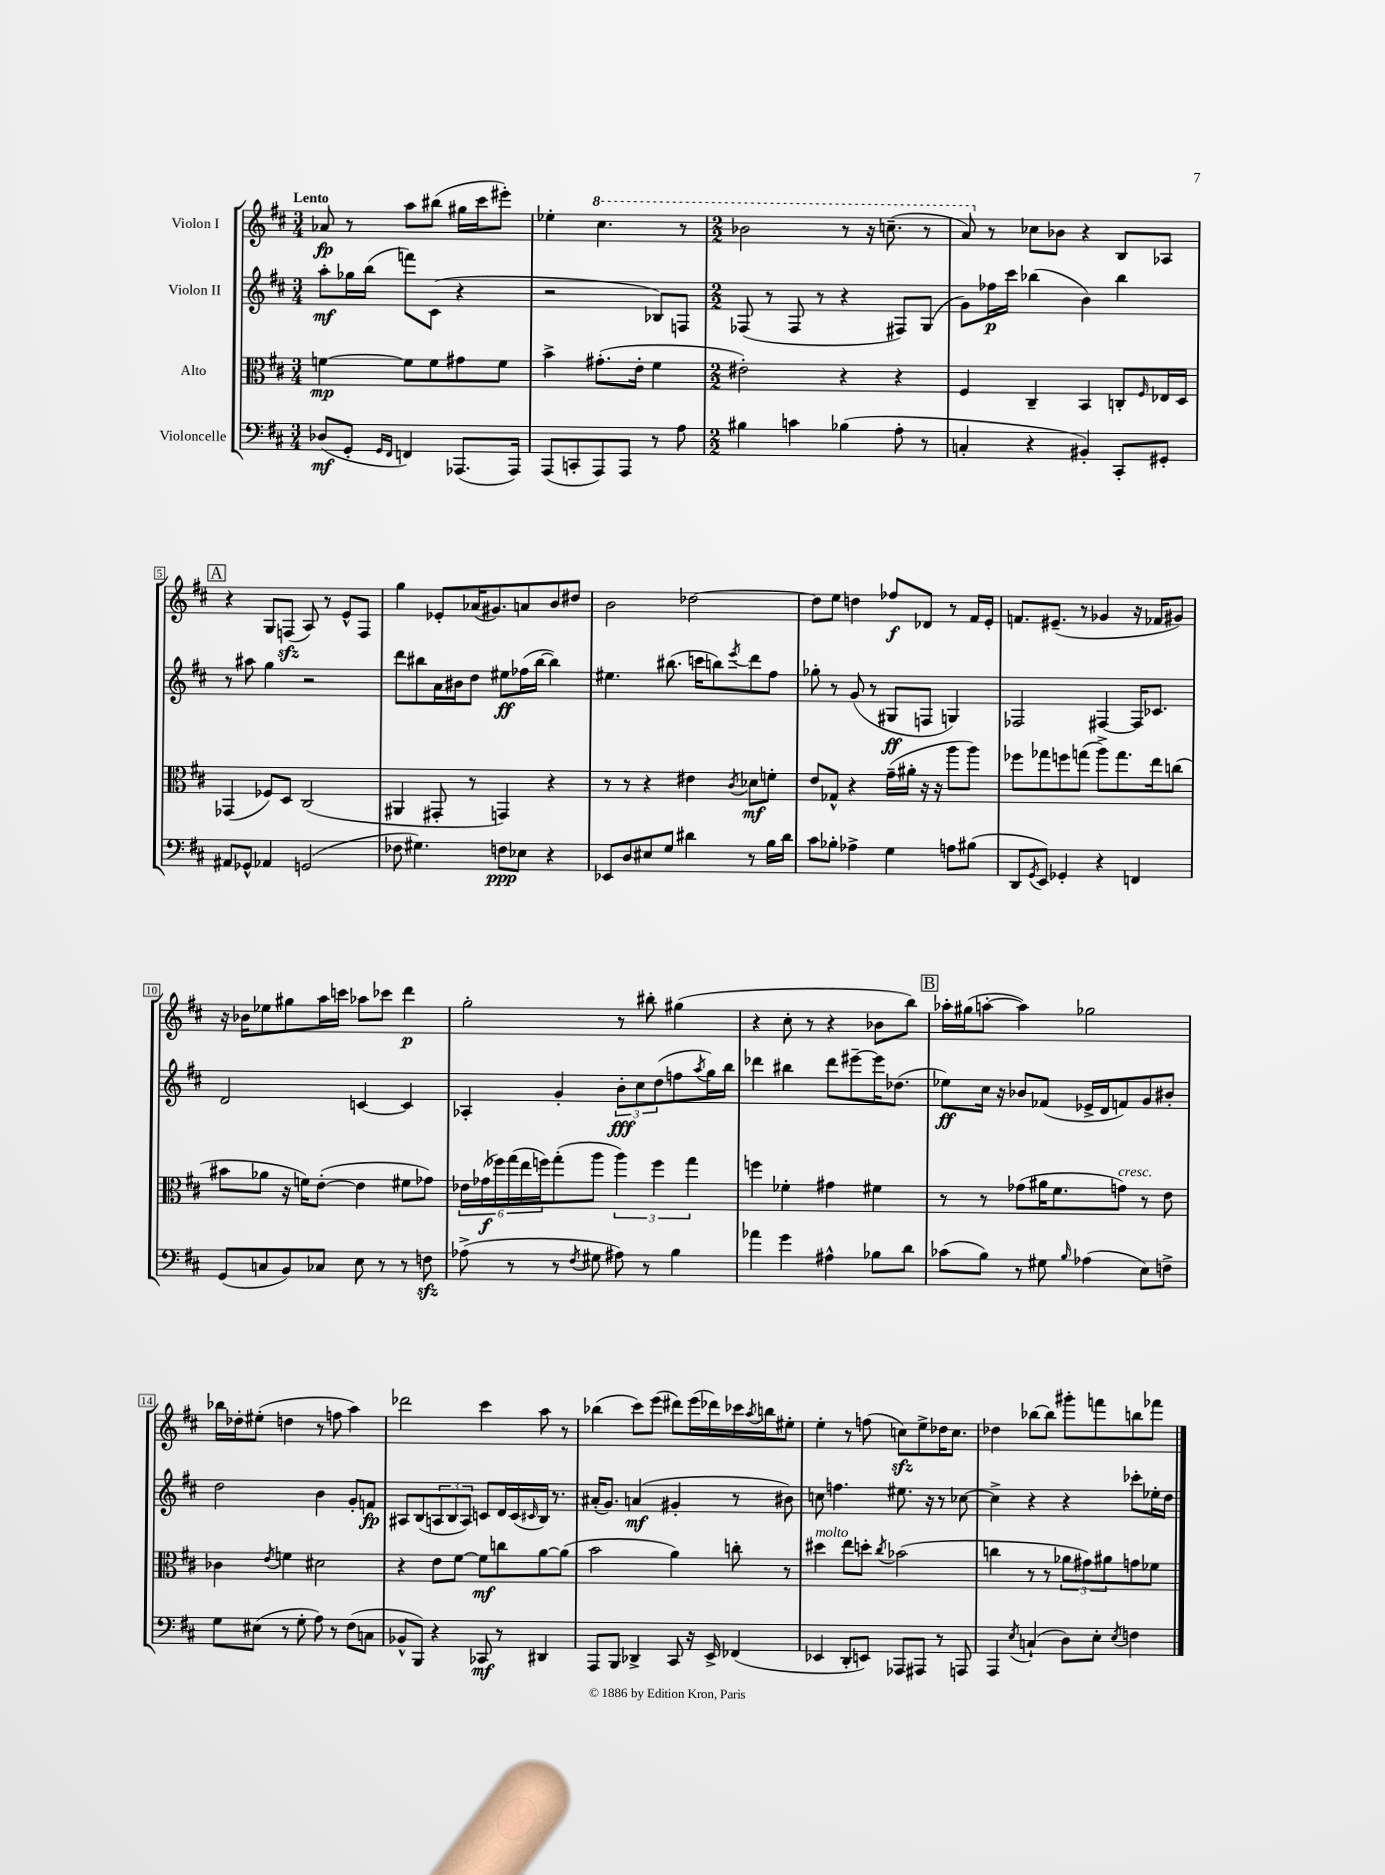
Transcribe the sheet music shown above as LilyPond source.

<<
\new StaffGroup <<
\new Staff = "s0" \with { instrumentName = "Violon I" } {
    \clef treble \key d \major \numericTimeSignature \time 3/4 \tempo "Lento"
    aes'8\fp r8 a''8 bis''8( gis''16 cis'''16 eis'''8-.) |
    ees''4-. \ottava #1 cis'''4. r8 |
    \numericTimeSignature \time 2/2 bes''2 r8 r16 c'''8.--( r8 |
    a''8) \ottava #0 r8 ces''8 bes'8 r4 b8 aes8 |
    \mark \markup { \box "A" } r4 g8 f8\sfz( a8) r8 e'8-^ f8 |
    g''4 ees'8-. aes'16( gis'8.) a'8 b'8 dis''8 |
    b'2 des''2~ |
    des''8 e''8 d''4 fes''8\f des'8 r8 fis'16 e'16-. |
    f'8. eis'8.--( r8 ges'4 r16 fes'16 gis'8) |
    r16 bes'16 ees''8 gis''8 a''16 c'''16 aes''8 ces'''8 d'''4\p |
    g''2-. r8 bis''8-. gis''4( |
    r4 cis''8-. r8 r4 bes'8 b''8) |
    \mark \markup { \box "B" } aes''16-. gis''16( a''8~-. a''4) ges''2 |
    bes''16 des''16-. eis''8-.( d''4 r8 f''8 a''4) |
    des'''2 cis'''4 a''8 r8 |
    bes''4( cis'''8) e'''8( dis'''8) e'''16( des'''16) ces'''16 \acciaccatura { a''8 } b''16 eis''8-. |
    e''4-. r8 f''8( c''8\sfz) e''8-> des''16 c''8. |
    des''4 bes''8~ bes''8 gis'''8-. f'''8 b''8 fes'''8 \bar "|." |
}
\new Staff = "s1" \with { instrumentName = "Violon II" } {
    \clef treble \key d \major \numericTimeSignature \time 3/4
    a''8-.\mf ges''16 b''16( f'''8) cis'8( r4 |
    r2 bes8) f8 |
    \numericTimeSignature \time 2/2 fes8( r8 fes8 r8 r4 fis8) g8( |
    g'8) fes''16\p cis'''16 bes''4( b'4) bes''4 |
    \mark \markup { \box "A" } r8 ais''8 g''4 r2 |
    d'''8 bis''8 a'16 bis'16 d''8 eis''8\ff fes''16( bis''16~ bis''4) |
    eis''4. bis''8.( c'''16 b''8) \acciaccatura { e'''8 } d'''8 fis''8 |
    ges''8-. r8 g'8( r8 gis8\ff f8 g4) |
    fes2 fis4~ fis16 ces'8. |
    d'2 c'4~ c'4 |
    aes4-. g'4-. \tuplet 3/2 { b'8-.\fff cis''8 d''8( } f''8 \acciaccatura { a''8 } g''16) b''16 |
    des'''4 bis''4 des'''8 eis'''8~-- eis'''16 des''8.( |
    \mark \markup { \box "B" } ees''8\ff) cis''16 r16 bes'8 fes'8( ees'16-> d'16 f'8) g'8 bis'8-. |
    d''2 b'4 g'8-. f'8\fp |
    ais8 b8( \tuplet 3/2 { a8 b8 a8) } c'8 d'16 c'16( \grace { cis'16 } b16) r8. |
    ais'16-.( g'8.) a'4\mf( gis'4-. r8 bis'8) |
    c''8 f''4. eis''8. r16 r8 ces''8~ |
    ces''4-> r4 r4 ces'''8-. ees''16-. d''16 \bar "|." |
}
\new Staff = "s2" \with { instrumentName = "Alto" } {
    \clef alto \key d \major \numericTimeSignature \time 3/4
    f'4~\mp f'8 f'8 gis'8 f'8 |
    b'4-> gis'8.-.( e'16-. fis'4 |
    \numericTimeSignature \time 2/2 eis'2-.) r4 r4 |
    fis4 cis4-- b,4 c8-. \grace { fis16 } ees16 d16 |
    \mark \markup { \box "A" } ges,4( fes8) d8 cis2( |
    ais,4 gis,8-. r8 g,4) r4 |
    r8 r8 r4 eis'4 \acciaccatura { cis'8 } des'8\mf f'8-. |
    e'8 ges8-^ r4 g'16--( ais'16-. r16 r16 a''8 a''8) |
    fes''8 ges''8 f''8 g''8( a''8->) g''8. e''16 c''8( |
    bis'8 aes'8 r16 f'16) e'8~-.( e'4 fis'8 ges'8) |
    \tuplet 6/4 { ees'16 ges'16\f( fes''16) g''16( e''16 f''16) } g''8-.( a''8 \tuplet 3/2 { a''4) f''4 g''4 } |
    f''4 fes'4-. gis'4 fis'4 |
    \mark \markup { \box "B" } r8 r8 ges'8( ais'16 fis'8. g'8^\markup { \italic "cresc." }) r8 e'8 |
    ces'4 \acciaccatura { e'8 } f'4 dis'2 |
    r4 e'8 fis'8~ fis'8\mf c''8 a'8~ a'8( |
    b'2 a'4) c''8-. r8 |
    dis''4^\markup { \italic "molto" } e''8 d''8-. \acciaccatura { cis''8 } bes'2( |
    c''4 r8 r8 \tuplet 3/2 { aes'8 gis'8) ais'8 } g'8 fes'8 \bar "|." |
}
\new Staff = "s3" \with { instrumentName = "Violoncelle" } {
    \clef bass \key d \major \numericTimeSignature \time 3/4
    des8\mf( g,8-. \grace { g,16 fis,16 } f,4) aes,,8.( aes,,16) |
    a,,8( c,8-. a,,8) a,,8 r8 a8 |
    \numericTimeSignature \time 2/2 bis4 c'4 bes4( a8-. r8 |
    c4-. r4 bis,4-.) cis,8-. gis,8-. |
    \mark \markup { \box "A" } ais,8 ges,8-^ aes,4 g,2( |
    fes8 gis4.) f8\ppp ees8 r4 |
    ees,8 d8 eis8 g8 dis'4 r8 b16 dis'16 |
    cis'8 bes8-. aes4-> g4 a8 bis8( |
    d,8 \acciaccatura { g,8 } e,8) ges,4-. r4 f,4 |
    g,8( c8 b,8) ces8 e8 r8 r8 f8\sfz |
    aes8->( r8 r8 \acciaccatura { fis8 } gis8 ais8) r8 b4 |
    aes'4 g'4 ais4-^ bes8 d'8 |
    \mark \markup { \box "B" } ces'8( b8) r8 gis8 \grace { b16 } aes4( e8) f8-> |
    g8 eis8( r8 g8-. a8) r8 fis8( c8 |
    bes,8-^ b,,8) r4 ces,8\mf r8 dis,4 |
    a,,8 b,,8 des,4-> cis,8 r16 e,16-> fes,4( |
    ees,4 d,8-. e,8) aes,,8 ais,,8 r8 a,,8 |
    a,,4 \acciaccatura { e8 } c4-!( d8) e8-. \acciaccatura { e8 } f4 \bar "|." |
}
>>
>>
\layout { \context { \Score \override BarNumber.stencil = #(make-stencil-boxer 0.1 0.3 ly:text-interface::print) } }
